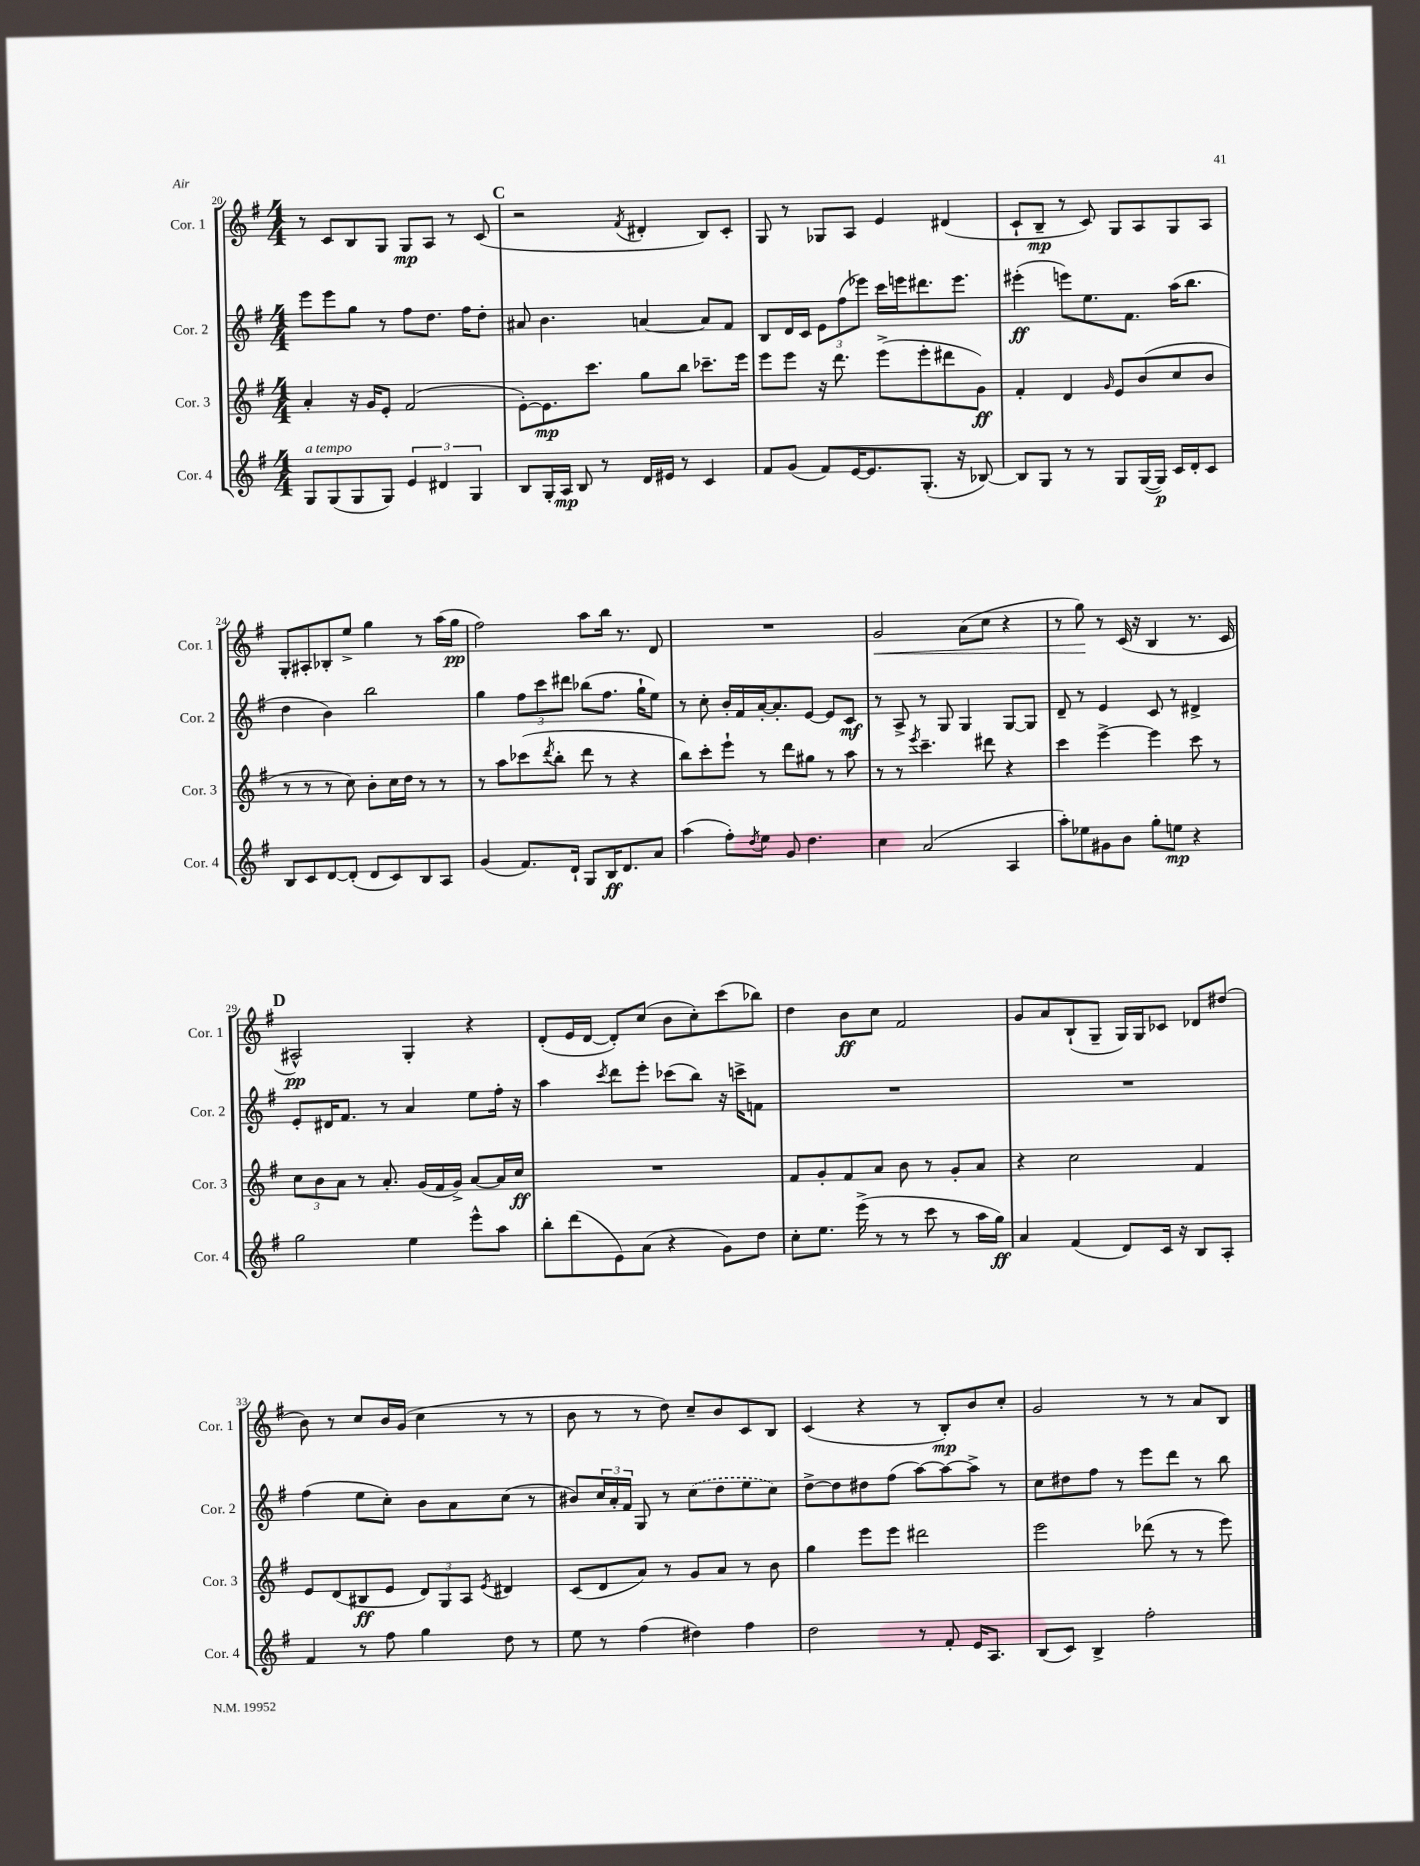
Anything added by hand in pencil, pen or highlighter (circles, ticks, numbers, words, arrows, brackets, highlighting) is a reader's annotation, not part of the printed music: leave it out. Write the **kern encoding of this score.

**kern	**dynam	**kern	**dynam	**kern	**dynam	**kern	**dynam
*part4	*part4	*part3	*part3	*part2	*part2	*part1	*part1
*staff4	*staff4	*staff3	*staff3	*staff2	*staff2	*staff1	*staff1
*I"Cor. 4	*	*I"Cor. 3	*	*I"Cor. 2	*	*I"Cor. 1	*
*I'Cor. 4	*	*I'Cor. 3	*	*I'Cor. 2	*	*I'Cor. 1	*
*clefG2	*	*clefG2	*	*clefG2	*	*clefG2	*
*k[f#]	*	*k[f#]	*	*k[f#]	*	*k[f#]	*
*M4/4	*	*M4/4	*	*M4/4	*	*M4/4	*
=20	=20	=20	=20	=20	=20	=20	=20
!LO:TX:a:i:t=a tempo	!	!	!	!	!	!	!
8G/L	.	4a'/	.	8eee\L	.	8r	.
(8G/	.	.	.	8eee\	.	8c/L	.
8G/	.	16r	.	8gg\J	.	8B/	.
.	.	16g/KL	.	.	.	.	.
8G/J)	.	8e'/J	.	8r	.	8G/J	.
6e/	.	(2f#/	.	8ff#\L	.	8G/L	mp
.	.	.	.	8.dd\J	.	8A/J	.
6d#X/	.	.	.	.	.	.	.
.	.	.	.	.	.	8r	.
.	.	.	.	16ff#\KL	.	.	.
6G/	.	.	.	.	.	.	.
.	.	.	.	8dd'\J	.	(8c/	.
!!LO:REH:place=s1:t=C
=21	=21	=21	=21	=21	=21	=21	=21
8B/L	.	[8e'\L)	.	8a#X/	.	2r	.
16G'/L	.	8.e\]	mp	4.b\	.	.	.
16A/JJ	mp	.	.	.	.	.	.
8B/	.	.	.	.	.	.	.
.	.	8.ccc\J	.	.	.	.	.
8r	.	.	.	.	.	.	.
.	.	.	.	.	.	8qf#/	.
16d/LL	.	8gg\L	.	[4an/	.	4d#X'/	.
16e#X/JJ	.	.	.	.	.	.	.
8r	.	8bb\J	.	.	.	.	.
4c/	.	8.ccc-X~\L	.	8a/L]	.	8B/L)	.
.	.	.	.	8f#/J	.	8c'/J	.
.	.	16eee\Jk	.	.	.	.	.
=22	=22	=22	=22	=22	=22	=22	=22
8f#/L	.	8eee\L	.	8B/L	.	8G/	.
(8g/J	.	8eee\J	.	16d/L	.	8r	.
.	.	.	.	16c/JJ	.	.	.
8f#/L)	.	16r	.	12e\L	.	8G-X/L	.
.	.	8.ddd\	.	.	.	.	.
.	.	.	.	(12ff#\	.	.	.
[16e/K	.	.	.	.	.	8A/J	.
.	.	.	.	12eee-X\J)	.	.	.
8.e/]	.	.	.	.	.	.	.
.	.	(8eee^\L	.	16ccc\LL	.	4e/	.
.	.	.	.	16eeen\J	.	.	.
(8.G'/J	.	8eee'\	.	8.ddd#X\	.	.	.
.	.	8ddd#X\	.	.	.	(4d#X/	.
16r	.	.	.	8.eee\J	.	.	.
[8B-X/)	.	8g\J)	ff	.	.	.	.
=23	=23	=23	=23	=23	=23	=23	=23
8B-/L]	.	4f#'/	.	(4eee#X'\	ff	8c`/L	.
8G/J	.	.	.	.	.	8B~/J	mp
8r	.	4d/	.	8eeen\L)	.	8r	.
8r	.	.	.	8.ee\	.	8c/)	.
.	.	16qqg/	.	.	.	.	.
8G/L	.	8e/L	.	.	.	8G/L	.
.	.	.	.	8.f#\J	.	.	.
([16G/L	.	(8b/	.	.	.	8A/	.
16G/JJ])	p	.	.	.	.	.	.
16c/LL	.	8cc/	.	(16aa\KL	.	8G/	.
16d'/J	.	.	.	8.bb\J	.	.	.
8c/J	.	8b/J	.	.	.	8A/J	.
!!LO:LB:g=z
=24	=24	=24	=24	=24	=24	=24	=24
8B/L	.	8r	.	4dd\	.	8G'/L	.
8c/	.	8r	.	.	.	8A#X'/	.
[8d/	.	8r	.	4b\)	.	8B-X'/	.
(8d'/J]	.	8cc\)	.	.	.	8ee^/J	.
8d/L	.	8b'\L	.	2bb\	.	4gg\	.
8c/)	.	16cc\L	.	.	.	.	.
.	.	16dd\JJ	.	.	.	.	.
8B/	.	8r	.	.	.	8r	.
8A/J	.	8r	.	.	.	(16aa\LL	.
.	.	.	.	.	.	16gg\JJ	pp
=25	=25	=25	=25	=25	=25	=25	=25
(4g/	.	8r	.	4gg\	.	2ff#\)	.
.	.	8aa\L	.	.	.	.	.
8.f#/L)	.	(8ccc-X\	.	12ff#\L	.	.	.
.	.	.	.	12ccc\	.	.	.
.	.	8qddd/	.	.	.	.	.
.	.	8bb'\J	.	.	.	.	.
.	.	.	.	12ddd#X\J	.	.	.
16d`/Jk	.	.	.	.	.	.	.
8G/L	.	8ddd\	.	(8bb-X\L	.	8aa\L	.
16B/K	ff	8r	.	8.ff#\J	.	16bb\Jk	.
8.d/	.	.	.	.	.	8.r	.
.	.	4r	.	.	.	.	.
.	.	.	.	16gg`\KL	.	.	.
8a/J	.	.	.	8ee\J)	.	8d/	.
=26	=26	=26	=26	=26	=26	=26	=26
(4aa\	.	8bb\L)	.	8r	.	1r	.
.	.	8ccc'\	.	8cc'\	.	.	.
8ff#'\L)	.	8eee`\J	.	16b'/LL	.	.	.
.	.	.	.	16f#/	.	.	.
8qdd/	.	.	.	.	.	.	.
8ee\J	.	8r	.	[16a'/J	.	.	.
.	.	.	.	8.a'/]	.	.	.
8g/	.	8ddd\L	.	.	.	.	.
4.dd\	.	8gg#X\J	.	[8e/J	.	.	.
.	.	8r	.	8e/L]	.	.	.
.	.	8aa\	.	8c/J	mf	.	.
=27	=27	=27	=27	=27	=27	=27	=27
!	!	!	!	!	!	!	!LO:HP:b
4cc\	.	8r	.	8r	.	2g/	<
.	.	8r	.	8A^/	.	.	.
.	.	8qeee/	.	.	.	.	.
(2a/	.	4.ccc~\	.	8r	.	.	.
.	.	.	.	8G/	.	.	.
.	.	.	.	4G/	.	(8a\L	.
.	.	8ddd#X\	.	.	.	8cc\J	.
4A/	.	4r	.	[8G/L	.	4r	.
.	.	.	.	8G/J]	.	.	.
=28	=28	=28	=28	=28	=28	=28	=28
8aa'\L)	.	4ccc\	.	8d~/	.	8r	.
8ee-X\	.	.	.	8r	.	8gg\)	.
8g#X\	.	[4eee^\	.	4e/	.	8r	[
8b\J	.	.	.	.	.	(16c/	.
.	.	.	.	.	.	16r	.
8gg'\L	.	4eee\]	.	8c/	.	4B/	.
8een\J	mp	.	.	8r	.	.	.
4r	.	8ccc\	.	4d#X^/	.	8.r	.
.	.	8r	.	.	.	.	.
.	.	.	.	.	.	16c/	.
!!LO:LB:g=z
!!LO:REH:place=s1:t=D
=29	=29	=29	=29	=29	=29	=29	=29
2gg\	.	12cc\L	.	8e'/L	.	2A#X^^/)	pp
.	.	12b\	.	.	.	.	.
.	.	.	.	16d#X/K	.	.	.
.	.	12a\J	.	.	.	.	.
.	.	.	.	8.f#/J	.	.	.
.	.	8r	.	.	.	.	.
.	.	8.a'/	.	8r	.	.	.
4ee\	.	.	.	4a/	.	4G'/	.
.	.	(16g/LL	.	.	.	.	.
.	.	16f#/	.	.	.	.	.
.	.	16g^/JJ)	.	.	.	.	.
8eee^^\L	.	[8a/L	.	8ee\L	.	4r	.
8aa\J	.	16a/L]	.	16ff#'\Jk	.	.	.
.	.	16cc/JJ	ff	16r	.	.	.
=30	=30	=30	=30	=30	=30	=30	=30
8bb'\L	.	1r	.	4aa\	.	(8d'/L	.
(8ddd\	.	.	.	.	.	16e/L	.
.	.	.	.	.	.	[16d/JJ	.
.	.	.	.	8qccc/	.	.	.
8e\)	.	.	.	8ddd\L	.	8d'/L])	.
(8a\J	.	.	.	8eee'\J	.	(8cc/J	.
4r	.	.	.	(8ccc-X\L	.	8b\L	.
.	.	.	.	8bb\J)	.	8cc'\)	.
8g\L)	.	.	.	16r	.	(8ccc\	.
.	.	.	.	16cccn^\KL	.	.	.
8dd\J	.	.	.	8fn\J	.	8bb-X\J)	.
=31	=31	=31	=31	=31	=31	=31	=31
8cc'\L	.	8f#/L	.	1r	.	4dd\	.
8.ee\J	.	8g'/	.	.	.	.	.
.	.	8f#/	.	.	.	8b\L	ff
(16eee^\	.	.	.	.	.	.	.
8r	.	8a/J	.	.	.	8cc\J	.
8r	.	8b\	.	.	.	2f#/	.
8ccc\	.	8r	.	.	.	.	.
8r	.	8g'/L	.	.	.	.	.
16aa\LL	.	8a/J	.	.	.	.	.
16gg\JJ)	ff	.	.	.	.	.	.
=32	=32	=32	=32	=32	=32	=32	=32
4a/	.	4r	.	1r	.	8g/L	.
.	.	.	.	.	.	8a/	.
(4f#/	.	2cc\	.	.	.	(8B`/	.
.	.	.	.	.	.	8G~/J	.
8d/L)	.	.	.	.	.	16G/LL)	.
.	.	.	.	.	.	16G/J	.
16c/Jk	.	.	.	.	.	8c-X/J	.
16r	.	.	.	.	.	.	.
8B/L	.	4f#/	.	.	.	8d-X/L	.
8A'/J	.	.	.	.	.	(8dd#X/J	.
!!LO:LB:g=z
=33	=33	=33	=33	=33	=33	=33	=33
4f#/	.	8e/L	.	(4ff#\	.	8b\)	.
.	.	(8d/	.	.	.	8r	.
8r	.	8B#X/	ff	8ee\L	.	8cc/L	.
8ff#\	.	8e/J	.	8cc'\J)	.	16b/L	.
.	.	.	.	.	.	(16g/JJ	.
4gg\	.	12d/L)	.	8b\L	.	4cc\	.
.	.	12G/	.	.	.	.	.
.	.	.	.	8a\	.	.	.
.	.	12A/J	.	.	.	.	.
.	.	8qe/	.	.	.	.	.
8dd\	.	4d#X/	.	(8cc\J	.	8r	.
8r	.	.	.	8r	.	8r	.
=34	=34	=34	=34	=34	=34	=34	=34
8ee\	.	(8c/L	.	8b#X/L)	.	8b\	.
8r	.	8d/	.	24cc/L	.	8r	.
.	.	.	.	24a'/	.	.	.
.	.	.	.	24f#/JJ	.	.	.
(4ff#\	.	8a/J)	.	8G/	.	8r	.
.	.	8r	.	8r	.	8dd\)	.
4dd#X\)	.	8g/L	.	(8cc\L	.	8cc~/L	.
.	.	8a/J	.	8dd\	.	8b/	.
4ff#\	.	8r	.	8ee\	.	8c/	.
.	.	8b\	.	8cc\J)	.	8B/J	.
=35	=35	=35	=35	=35	=35	=35	=35
2dd\	.	4gg\	.	[8dd^\L	.	(4c/	.
.	.	.	.	8dd\]	.	.	.
.	.	8eee\L	.	8dd#X\	.	4r	.
.	.	8eee\J	.	(8ff#\J	.	.	.
8r	.	2ddd#X\	.	[8aa\L)	.	8r	.
8f#'/	.	.	.	8aa\_	.	8B'/L)	mp
16e/KL	.	.	.	8aa^\J]	.	8b/	.
8.A/J	.	.	.	.	.	.	.
.	.	.	.	8r	.	8cc'/J	.
=36	=36	=36	=36	=36	=36	=36	=36
(8B/L	.	2eee\	.	8cc\L	.	2g/	.
8c/J)	.	.	.	8dd#X\	.	.	.
4B^/	.	.	.	8ff#\J	.	.	.
.	.	.	.	8r	.	.	.
2ff#'\	.	(8ddd-X\	.	8eee\L	.	8r	.
.	.	8r	.	8ddd\J	.	8r	.
.	.	8r	.	8r	.	8a/L	.
.	.	8eee\)	.	8bb\	.	8B/J	.
==	==	==	==	==	==	==	==
*-	*-	*-	*-	*-	*-	*-	*-
